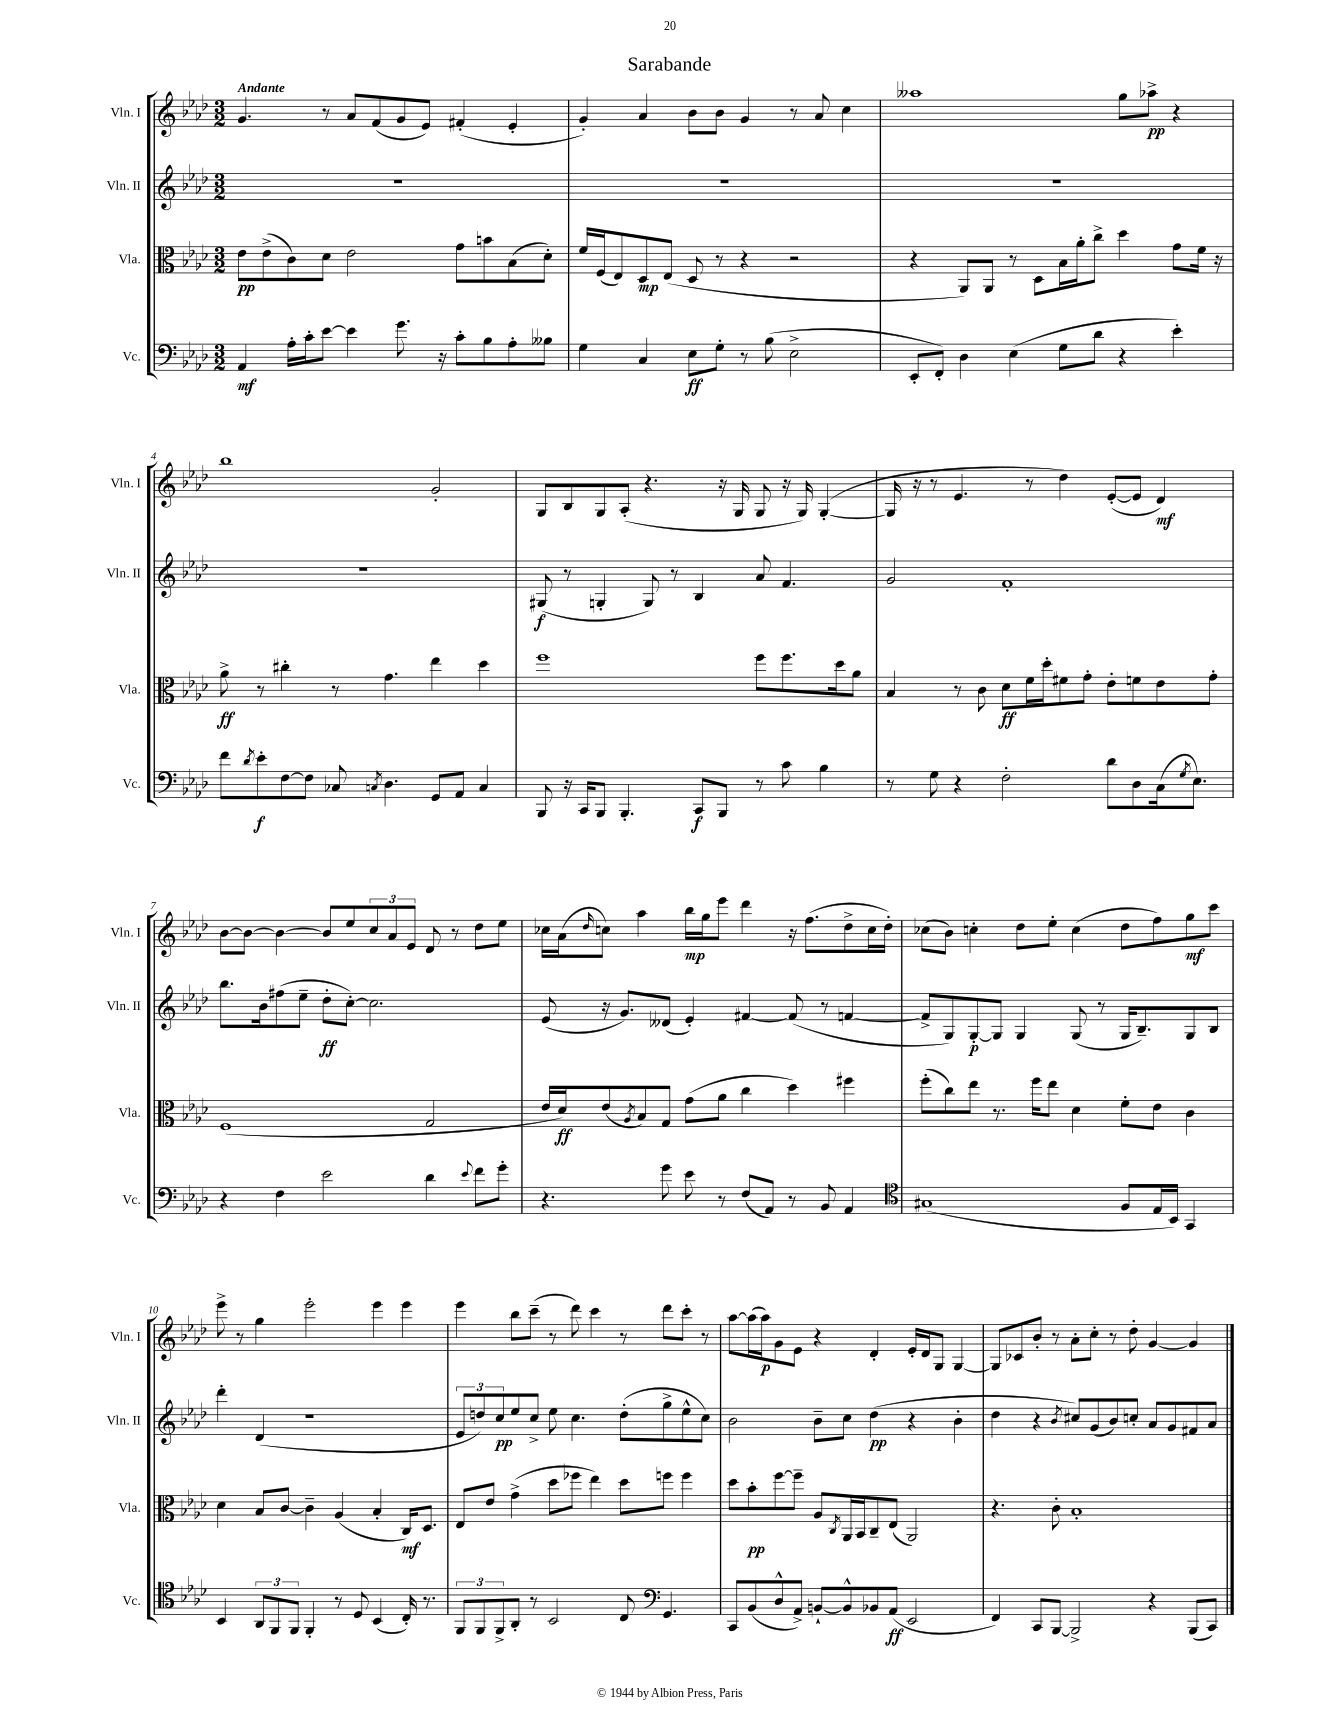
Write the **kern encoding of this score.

**kern	**dynam	**kern	**dynam	**kern	**dynam	**kern	**dynam
*part4	*part4	*part3	*part3	*part2	*part2	*part1	*part1
*staff4	*staff4	*staff3	*staff3	*staff2	*staff2	*staff1	*staff1
*I"Vc.	*	*I"Vla.	*	*I"Vln. II	*	*I"Vln. I	*
*I'Vc.	*	*I'Vla.	*	*I'Vln. II	*	*I'Vln. I	*
*clefF4	*	*clefC3	*	*clefG2	*	*clefG2	*
*k[b-e-a-d-]	*	*k[b-e-a-d-]	*	*k[b-e-a-d-]	*	*k[b-e-a-d-]	*
*M3/2	*	*M3/2	*	*M3/2	*	*M3/2	*
=1	=1	=1	=1	=1	=1	=1	=1
!	!	!	!	!	!	!LO:TX:a:B:t=Andante	!
4AA-/	mf	8e-\L	pp	1.r	.	4.g/	.
.	.	(8e-^\	.	.	.	.	.
16A-'\LL	.	8c\)	.	.	.	.	.
16c'\J	.	.	.	.	.	.	.
[8e-\J	.	8d-\J	.	.	.	8r	.
4e-\]	.	2e-\	.	.	.	8a-/L	.
.	.	.	.	.	.	(8f/	.
8.g\	.	.	.	.	.	8g/	.
.	.	.	.	.	.	8e-/J)	.
16r	.	.	.	.	.	.	.
8c'\L	.	8g\L	.	.	.	(4f#X'/	.
8B-\	.	8bn\	.	.	.	.	.
8A-'\	.	(8B-\	.	.	.	4e-'/	.
8B--X\J	.	8d-'\J)	.	.	.	.	.
=2	=2	=2	=2	=2	=2	=2	=2
4G\	.	16f/LL	.	1.r	.	4g'/)	.
.	.	(16F/J	.	.	.	.	.
.	.	8E-/)	.	.	.	.	.
4C/	.	8D-/	mp	.	.	4a-/	.
.	.	(8E-/J	.	.	.	.	.
8E-\L	ff	8D-/	.	.	.	8b-\L	.
8G'\J	.	8r	.	.	.	8b-\J	.
8r	.	4r	.	.	.	4g/	.
(8B-\	.	.	.	.	.	.	.
2E-^\	.	2r	.	.	.	8r	.
.	.	.	.	.	.	8a-/	.
.	.	.	.	.	.	4cc\	.
=3	=3	=3	=3	=3	=3	=3	=3
8EE-'/L	.	4r	.	1.r	.	1aa--X	.
8FF'/J)	.	.	.	.	.	.	.
4D-\	.	8AA-/L)	.	.	.	.	.
.	.	8AA-/J	.	.	.	.	.
(4E-\	.	8r	.	.	.	.	.
.	.	8D-\L	.	.	.	.	.
8G\L	.	16B-\L	.	.	.	.	.
.	.	16a-'\J	.	.	.	.	.
8d-\J	.	8cc^\J	.	.	.	.	.
4r	.	4dd-\	.	.	.	8gg\L	.
.	.	.	.	.	.	8aa-X^\J	pp
4e-'\)	.	8g\L	.	.	.	4r	.
.	.	16f\Jk	.	.	.	.	.
.	.	16r	.	.	.	.	.
!!LO:LB:g=z
=4	=4	=4	=4	=4	=4	=4	=4
8f\L	.	8a-^\	ff	1.r	.	1bb-	.
8qd-/	.	.	.	.	.	.	.
8e-'\	f	8r	.	.	.	.	.
[8F\	.	4cc#X'\	.	.	.	.	.
8F\J]	.	.	.	.	.	.	.
8C-X/	.	8r	.	.	.	.	.
8qCn/	.	.	.	.	.	.	.
4.D-\	.	4.g\	.	.	.	.	.
8GG/L	.	4ee-\	.	.	.	2g'/	.
8AA-/J	.	.	.	.	.	.	.
4C/	.	4dd-\	.	.	.	.	.
=5	=5	=5	=5	=5	=5	=5	=5
8BBB-/	.	1ff	.	(8G#X/	f	8G/L	.
16r	.	.	.	8r	.	8B-/	.
16CC/KL	.	.	.	.	.	.	.
8BBB-/J	.	.	.	4Gn'/	.	8G/	.
4.BBB-'/	.	.	.	.	.	(8A-'/J	.
.	.	.	.	8G/)	.	4.r	.
.	.	.	.	8r	.	.	.
8CC/L	f	.	.	4B-/	.	.	.
8BBB-/J	.	.	.	.	.	16r	.
.	.	.	.	.	.	16G/	.
8r	.	8ff\L	.	8a-/	.	8G/	.
8c\	.	8.ff\	.	4.f/	.	16r	.
.	.	.	.	.	.	16G/)	.
4B-\	.	.	.	.	.	([4G'/	.
.	.	16dd-\k	.	.	.	.	.
.	.	8a-\J	.	.	.	.	.
=6	=6	=6	=6	=6	=6	=6	=6
8r	.	4B-/	.	2g/	.	16G/]	.
.	.	.	.	.	.	16r	.
8G\	.	.	.	.	.	8r	.
4r	.	8r	.	.	.	4.e-/	.
.	.	8c\	.	.	.	.	.
2F'\	.	8d-\L	ff	1f'	.	.	.
.	.	16f\L	.	.	.	8r	.
.	.	16dd-'\J	.	.	.	.	.
.	.	8f#X\	.	.	.	4dd-\)	.
.	.	8g'\J	.	.	.	.	.
8d-\L	.	8e-'\L	.	.	.	([8e-'/L	.
8D-\	.	8fn\	.	.	.	8e-/J]	.
(16C\k	.	8e-\	.	.	.	4d-/)	mf
8qG/	.	.	.	.	.	.	.
8.E-\J)	.	.	.	.	.	.	.
.	.	8g'\J	.	.	.	.	.
!!LO:LB:g=z
=7	=7	=7	=7	=7	=7	=7	=7
4r	.	(1F	.	8.bb-\L	.	[8b-\L	.
.	.	.	.	.	.	8b-\J_	.
.	.	.	.	16b-\k	.	.	.
4F\	.	.	.	(8ff#X\	.	4b-\_	.
.	.	.	.	8ee-~\J	.	.	.
2e-\	.	.	.	8dd-'\L	ff	8b-/L]	.
.	.	.	.	[8cc'\J)	.	8ee-/	.
.	.	.	.	2.cc\]	.	12cc/	.
.	.	.	.	.	.	12a-/	.
.	.	.	.	.	.	12e-/J	.
4d-\	.	2G/	.	.	.	8d-/	.
.	.	.	.	.	.	8r	.
8qqe-/	.	.	.	.	.	.	.
8f\L	.	.	.	.	.	8dd-\L	.
8g'\J	.	.	.	.	.	8ee-\J	.
=8	=8	=8	=8	=8	=8	=8	=8
4.r	.	16e-/LL	.	(8e-/	.	16cc-X\LL	.
.	.	16d-/J)	ff	.	.	(16a-\J	.
.	.	.	.	.	.	16qqdd-/	.
.	.	(8e-/	.	16r	.	8ccn\J)	.
.	.	.	.	8.g/L)	.	.	.
.	.	8qA-/	.	.	.	.	.
.	.	8B-/)	.	.	.	4aa-\	.
8g\	.	8G/J	.	(8d--X/J	.	.	.
8e-\	.	(8g\L	.	4e-'/)	.	16bb-\LL	mp
.	.	.	.	.	.	16gg\J	.
8r	.	8a-\J	.	.	.	8eee-\J	.
(8F/L	.	4cc\	.	[4f#X/	.	4ddd-\	.
8AA-/J)	.	.	.	.	.	.	.
8r	.	4dd-\)	.	(8f#/]	.	16r	.
.	.	.	.	.	.	(8.ff\L	.
8BB-/	.	.	.	8r	.	.	.
4AA-/	.	4ff#X\	.	[4fn/	.	8dd-^\	.
.	.	.	.	.	.	16cc\L	.
.	.	.	.	.	.	16dd-'\JJ)	.
=9	=9	=9	=9	=9	=9	=9	=9
*clefC4	*	*	*	*	*	*	*
(1G#X	.	(8ff'\L	.	8f^/L]	.	(8cc-X\L	.
.	.	8cc\)	.	8G/)	.	8b-\J)	.
.	.	8ee-\J	.	[8G'/	p	4ccn'\	.
.	.	8.r	.	8G/J]	.	.	.
.	.	.	.	4G/	.	8dd-\L	.
.	.	16ff\KL	.	.	.	.	.
.	.	8ee-\J	.	.	.	8ee-'\J	.
.	.	4d-\	.	(8G/	.	(4cc\	.
.	.	.	.	8r	.	.	.
8F/L	.	8f'\L	.	16G/KL	.	8dd-\L	.
.	.	.	.	8.B-~/)	.	.	.
16E-/L	.	8e-\J	.	.	.	8ff\)	.
16BB-/JJ)	.	.	.	.	.	.	.
4GG/	.	4c\	.	8G/	.	8gg\	mf
.	.	.	.	8B-/J	.	8ccc\J	.
!!LO:LB:g=z
=10	=10	=10	=10	=10	=10	=10	=10
4BB-/	.	4d-\	.	4ddd-'\	.	8eee-^\	.
.	.	.	.	.	.	8r	.
12AA-/L	.	8B-/L	.	(4d-/	.	4gg\	.
12FF/	.	.	.	.	.	.	.
.	.	[8c/J	.	.	.	.	.
12FF/J	.	.	.	.	.	.	.
4FF'/	.	4c~\]	.	1r	.	2eee-'\	.
8r	.	(4A-/	.	.	.	.	.
8D-/	.	.	.	.	.	.	.
(4BB-/	.	4B-'/	.	.	.	4eee-\	.
16C'/)	.	16C/KL)	mf	.	.	4eee-\	.
8.r	.	8.D-/J	.	.	.	.	.
=11	=11	=11	=11	=11	=11	=11	=11
12FF/L	.	8E-/L	.	12e-/L	.	4eee-\	.
12FF/	.	.	.	12ddn/)	.	.	.
.	.	8e-/J	.	.	.	.	.
12FF^/	.	.	.	12cc/	pp	.	.
8AA-'/J	.	(4g^\	.	8ee-/	.	8bb-\L	.
8r	.	.	.	8cc^/J	.	(8ccc~\J	.
2BB-/	.	8dd-\L	.	8ee-\	.	8r	.
.	.	8ff-X\J	.	4.cc\	.	8ddd-\)	.
.	.	4ee-\)	.	.	.	4ccc\	.
8C/	.	8dd-\L	.	(8dd'\L	.	8r	.
*clefF4	*	*	*	*	*	*	*
4.GG/	.	8ffn\J	.	8gg^\	.	8ddd-\L	.
.	.	4ff\	.	8ee-^^\	.	8ccc'\J	.
.	.	.	.	8cc\J)	.	8r	.
=12	=12	=12	=12	=12	=12	=12	=12
8CC/L	.	8dd-\L	.	2b-\	.	[8aa-\L	.
(8BB-/	.	8b-'\	pp	.	.	(16aa-\L]	.
.	.	.	.	.	.	16aa-\J)	p
8D-^^/	.	[8ff\	.	.	.	8g\	.
8AA-^/J)	.	8ff~\J]	.	.	.	8e-\J	.
[8BBn`/L	.	8A-/L	.	8b-~\L	.	4r	.
.	.	8qC/	.	.	.	.	.
8BB^^/]	.	16AA-/L	.	8cc\J	.	.	.
.	.	16BB-/J	.	.	.	.	.
8BB-X/	.	8C~/	.	(4dd-\	pp	4d-'/	.
(8AA-/J	ff	(8E-/J	.	.	.	.	.
2EE-/	.	2AA-/)	.	4r	.	16e-'/LL	.
.	.	.	.	.	.	16d-/J	.
.	.	.	.	.	.	8G/J	.
.	.	.	.	4b-'\	.	[4G/	.
=13	=13	=13	=13	=13	=13	=13	=13
4FF/)	.	4.r	.	4dd-\	.	8G/L]	.
.	.	.	.	.	.	8c-X/	.
8CC/L	.	.	.	4r	.	8b-'/J	.
[8BBB-/J	.	8c'\	.	.	.	8r	.
.	.	.	.	8qb-/	.	.	.
2BBB-^/]	.	1B-'	.	8cc#X/L)	.	8a-'\L	.
.	.	.	.	(8g/	.	8cc'\J	.
.	.	.	.	8b-/)	.	8r	.
.	.	.	.	8ccn'/J	.	8dd-'\	.
4r	.	.	.	8a-/L	.	[4g/	.
.	.	.	.	8g/	.	.	.
(8BBB-/L	.	.	.	8f#X/	.	4g/]	.
8CC/J)	.	.	.	8a-/J	.	.	.
==	==	==	==	==	==	==	==
*-	*-	*-	*-	*-	*-	*-	*-
